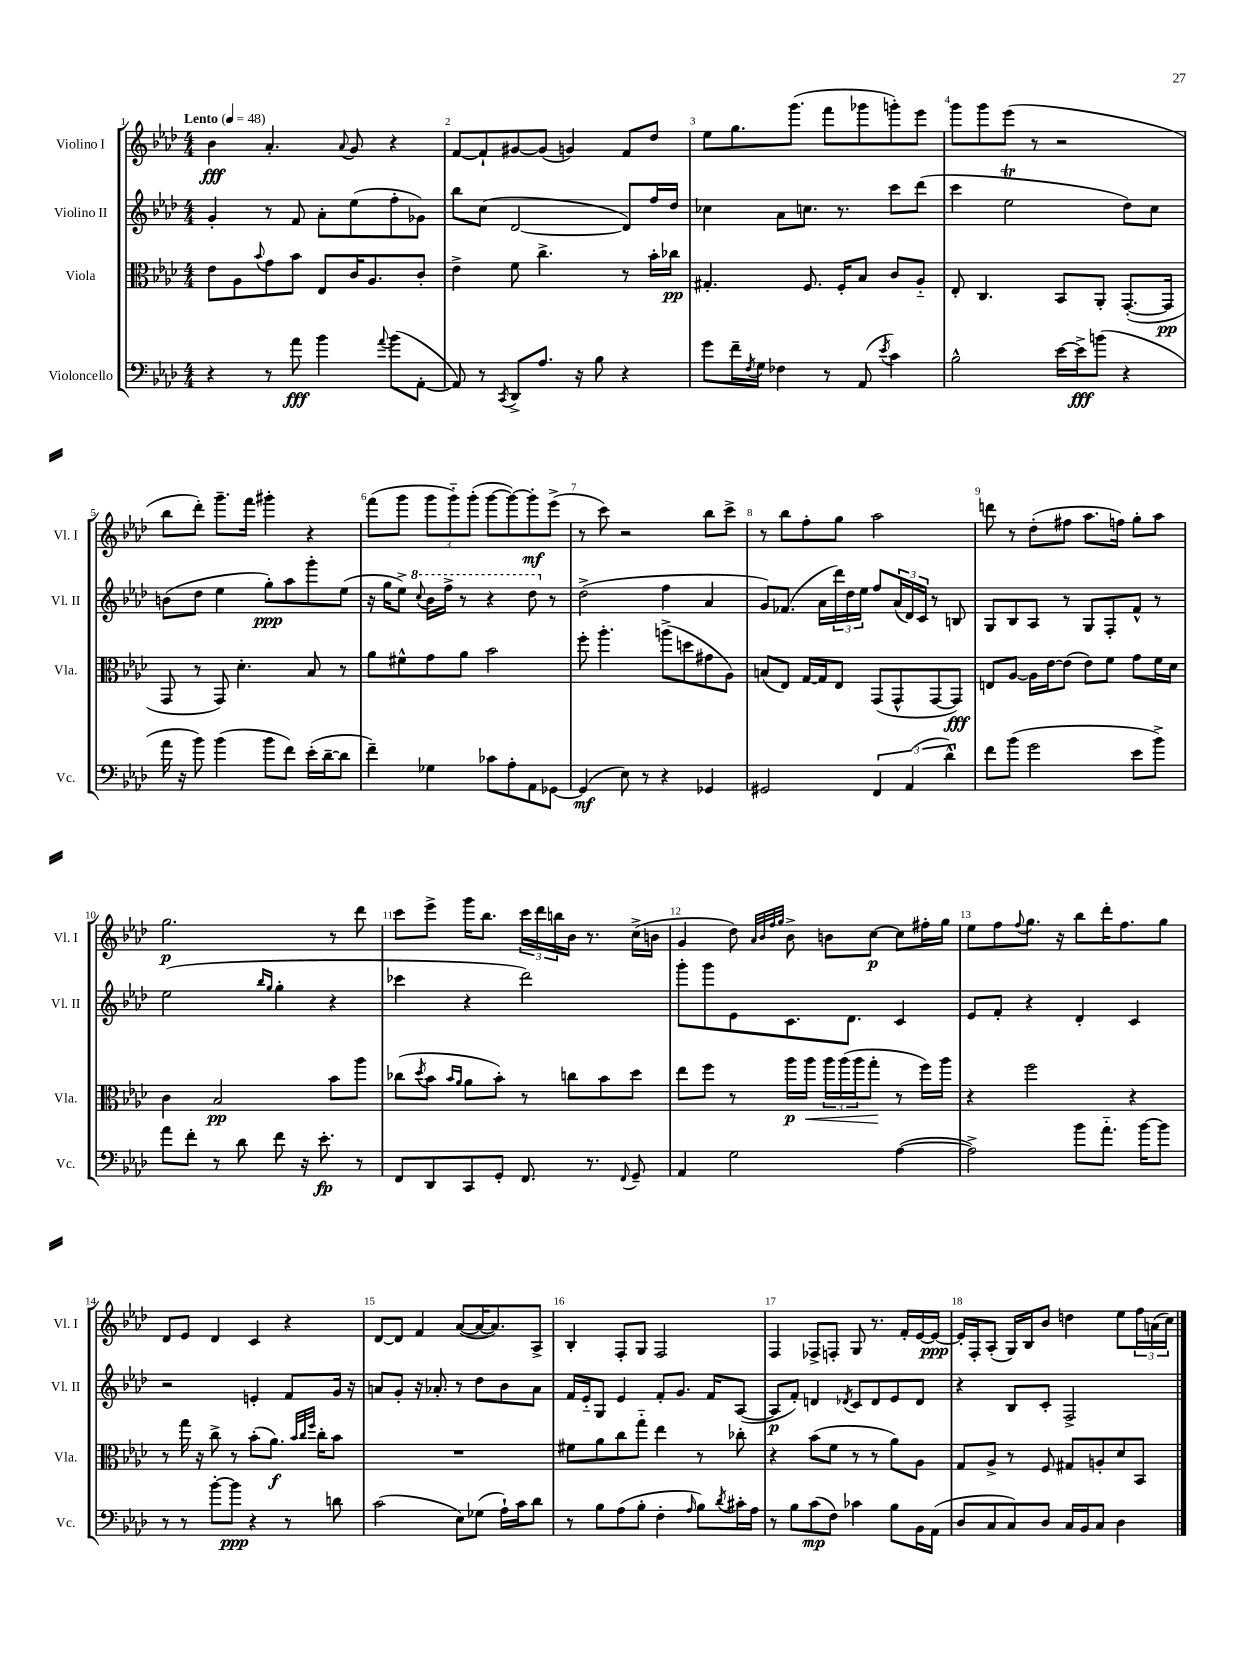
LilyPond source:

<<
\new StaffGroup <<
\new Staff = "s0" \with { instrumentName = "Violino I" shortInstrumentName = "Vl. I" } {
    \clef treble \key aes \major \numericTimeSignature \time 4/4 \tempo "Lento" 4 = 48
    bes'4\fff aes'4.-. \appoggiatura { aes'8 } g'8 r4 |
    f'8~ f'8-! gis'8~ gis'8( g'4) f'8 des''8 |
    ees''8 g''8. g'''8.( f'''8 ges'''8 g'''8-.) ees'''8 |
    g'''8 g'''8 ees'''8( r8 r2 |
    bes''8 des'''8-.) g'''8.-- f'''16 gis'''4-. r4 |
    f'''8( g'''8 \tuplet 3/2 { g'''8 g'''8-_) g'''8-.( } g'''8~ g'''8~) g'''8-.\mf ees'''8->( |
    r8 c'''8) r2 bes''8 c'''8-> |
    r8 bes''8 f''8-. g''8 aes''2 |
    d'''8 r8 des''8-.( fis''8 aes''8. f''16) g''8-. aes''8 |
    g''2.\p r8 des'''8 |
    c'''8 ees'''8-> g'''16 bes''8. \tuplet 3/2 { c'''16 des'''16 b''16 } bes'16 r8. c''16->( b'16 |
    g'4 des''8) \grace { aes'32 bes'32 f''32 g''32 } bes'8-> b'8 c''8~\p c''8 fis''16-. g''16 |
    ees''8 f''8 \appoggiatura { f''8 } g''8. r16 bes''8 des'''16-. f''8. g''8 |
    des'8 ees'8 des'4 c'4 r4 |
    des'8~ des'8 f'4 aes'8~( aes'16~ aes'8.) aes8-> |
    bes4-. f8-. g8 f2 |
    f4 fes8-> f8-. g8 r8. f'16-. ees'16~ ees'16~\ppp |
    ees'16-. f16-. aes8-.( g16) bes16 bes'8 d''4 ees''8 \tuplet 3/2 { f''16 a'16( c''16) } \bar "|." |
}
\new Staff = "s1" \with { instrumentName = "Violino II" shortInstrumentName = "Vl. II" } {
    \clef treble \key aes \major \numericTimeSignature \time 4/4
    g'4-. r8 f'8 aes'8-. ees''8( f''8-. ges'8) |
    bes''8 c''8( des'2~ des'8) f''16 des''16 |
    ces''4 aes'8 c''8. r8. c'''8 des'''8( |
    c'''4 ees''2\trill des''8) c''8 |
    b'8( des''8 ees''4 g''8-.\ppp) aes''8 g'''8-. ees''8( |
    r16 g''16 ees''8->) \ottava #1 \appoggiatura { c'''8 } bes''16 f'''16-> r8 r4 des'''8 \ottava #0 r8 |
    des''2->( f''4 aes'4 |
    g'8) fes'8.( aes'16 \tuplet 3/2 { des'''16) des''16 ees''16 } f''8 \tuplet 3/2 { aes'16( des'16) c'16 } r8 b8 |
    g8 bes8 aes8 r8 g8 f8-. f'8-^ r8 |
    ees''2( \grace { bes''16 g''16 } g''4-. r4 |
    ces'''4 r4 des'''2) |
    g'''8-. g'''8 ees'8 c'8. des'8. c'4 |
    ees'8 f'8-. r4 des'4-. c'4 |
    r2 e'4-. f'8 g'16 r16 |
    a'8 g'8-. r16 aes'8.-. r8 des''8 bes'8 aes'8 |
    f'16 ees'16-_ g8 ees'4 f'8-. g'8. f'16 aes8~( |
    aes8\p f'8-.) d'4 \acciaccatura { des'8 } c'8 des'8 ees'8 des'8 |
    r4 bes8 c'8-. f2-> \bar "|." |
}
\new Staff = "s2" \with { instrumentName = "Viola" shortInstrumentName = "Vla." } {
    \clef alto \key aes \major \numericTimeSignature \time 4/4
    ees'8 aes8 \appoggiatura { bes'8 } g'8 bes'8 ees8 c'16 aes8. c'8-. |
    ees'4-> f'8 c''4.-> r8 bes'16-. ces''16\pp |
    gis4.-. f8. f16-. bes8 c'8 aes8-_ |
    ees8-. c4. bes,8 aes,8-. g,8.~-.( g,16\pp |
    g,8 r8 g,8) des'4.-. bes8 r8 |
    aes'8 fis'8-^ g'8 aes'8 bes'2 |
    f''8-. aes''4.-. a''8->( d''8 gis'8 aes8) |
    b8( ees8) g16~ g16 ees8 g,8( g,8-^ g,8~ g,8\fff) |
    e8 aes8~ aes16 ees'16~ ees'8( ees'8) f'8 g'8 f'16 des'16 |
    c'4 bes2\pp bes'8 aes''8 |
    ces''8( \acciaccatura { des''8 } bes'8 \grace { bes'16 aes'16 } aes'8 bes'8-.) r8 c''8 bes'8 des''8 |
    ees''8 f''8 r8 aes''16\p aes''16\< \tuplet 3/2 { aes''16 aes''16( aes''16 } g''8-.\! r8 f''16) aes''16 |
    r4 f''2 r4 |
    r8 g''16 r16 c''8-> r8 bes'8-.( aes'8.\f) \grace { bes'32 c''32 f''32 } c''16-. bes'8 |
    R1 |
    fis'8 aes'8 c''8 g''8-_ ees''4 r8 ces''8-. |
    r4 bes'8( f'8 r8 r8 aes'8) aes8 |
    g8 aes8-> r8 f8 gis8 a8-. des'8 bes,8 \bar "|." |
}
\new Staff = "s3" \with { instrumentName = "Violoncello" shortInstrumentName = "Vc." } {
    \clef bass \key aes \major \numericTimeSignature \time 4/4
    r4 r8 aes'8\fff bes'4 \appoggiatura { aes'8 } bes'8( aes,8~-. |
    aes,8) r8 \acciaccatura { c,8 } des,8-> aes8. r16 bes8 r4 |
    g'8 f'16-- \acciaccatura { f8 } g16 fes4 r8 aes,8( \acciaccatura { ees'8 } c'4) |
    bes2-^ ees'16~ ees'16->\fff b'8( r4 |
    aes'16 r16 bes'8) bes'4( bes'8 f'8) ees'16-.( des'16~-- des'8 |
    f'4--) ges4 ces'8 aes8-. aes,8 ges,8~ |
    ges,4\mf( ees8) r8 r4 ges,4 |
    gis,2 \tuplet 3/2 { f,4 aes,4( des'4-^) } |
    f'8 bes'8( g'2 ees'8 bes'8->) |
    aes'8 f'8-. r8 des'8 f'8 r16 ees'8.-.\fp r8 |
    f,8 des,8 c,8 g,8-. f,8. r8. \appoggiatura { f,8 } g,8-- |
    aes,4 g2 aes4~( |
    aes2->) bes'8 aes'8.-_ bes'16~ bes'8 |
    r8 r8 bes'8~-. bes'8\ppp r4 r8 d'8 |
    c'2( ees8) ges8( aes16-!) c'16 des'8 |
    r8 bes8 aes8( bes8-. f4-. \grace { aes16 } bes8) \acciaccatura { des'8 } cis'16-. aes16 |
    r8 bes8 c'8\mp( f8) ces'4 bes8 bes,16 aes,16( |
    des8 c8 c8) des8 c16 bes,16 c8 des4 \bar "|." |
}
>>
>>
\layout { \context { \Score \override BarNumber.break-visibility = ##(#f #t #t) barNumberVisibility = #all-bar-numbers-visible } }
